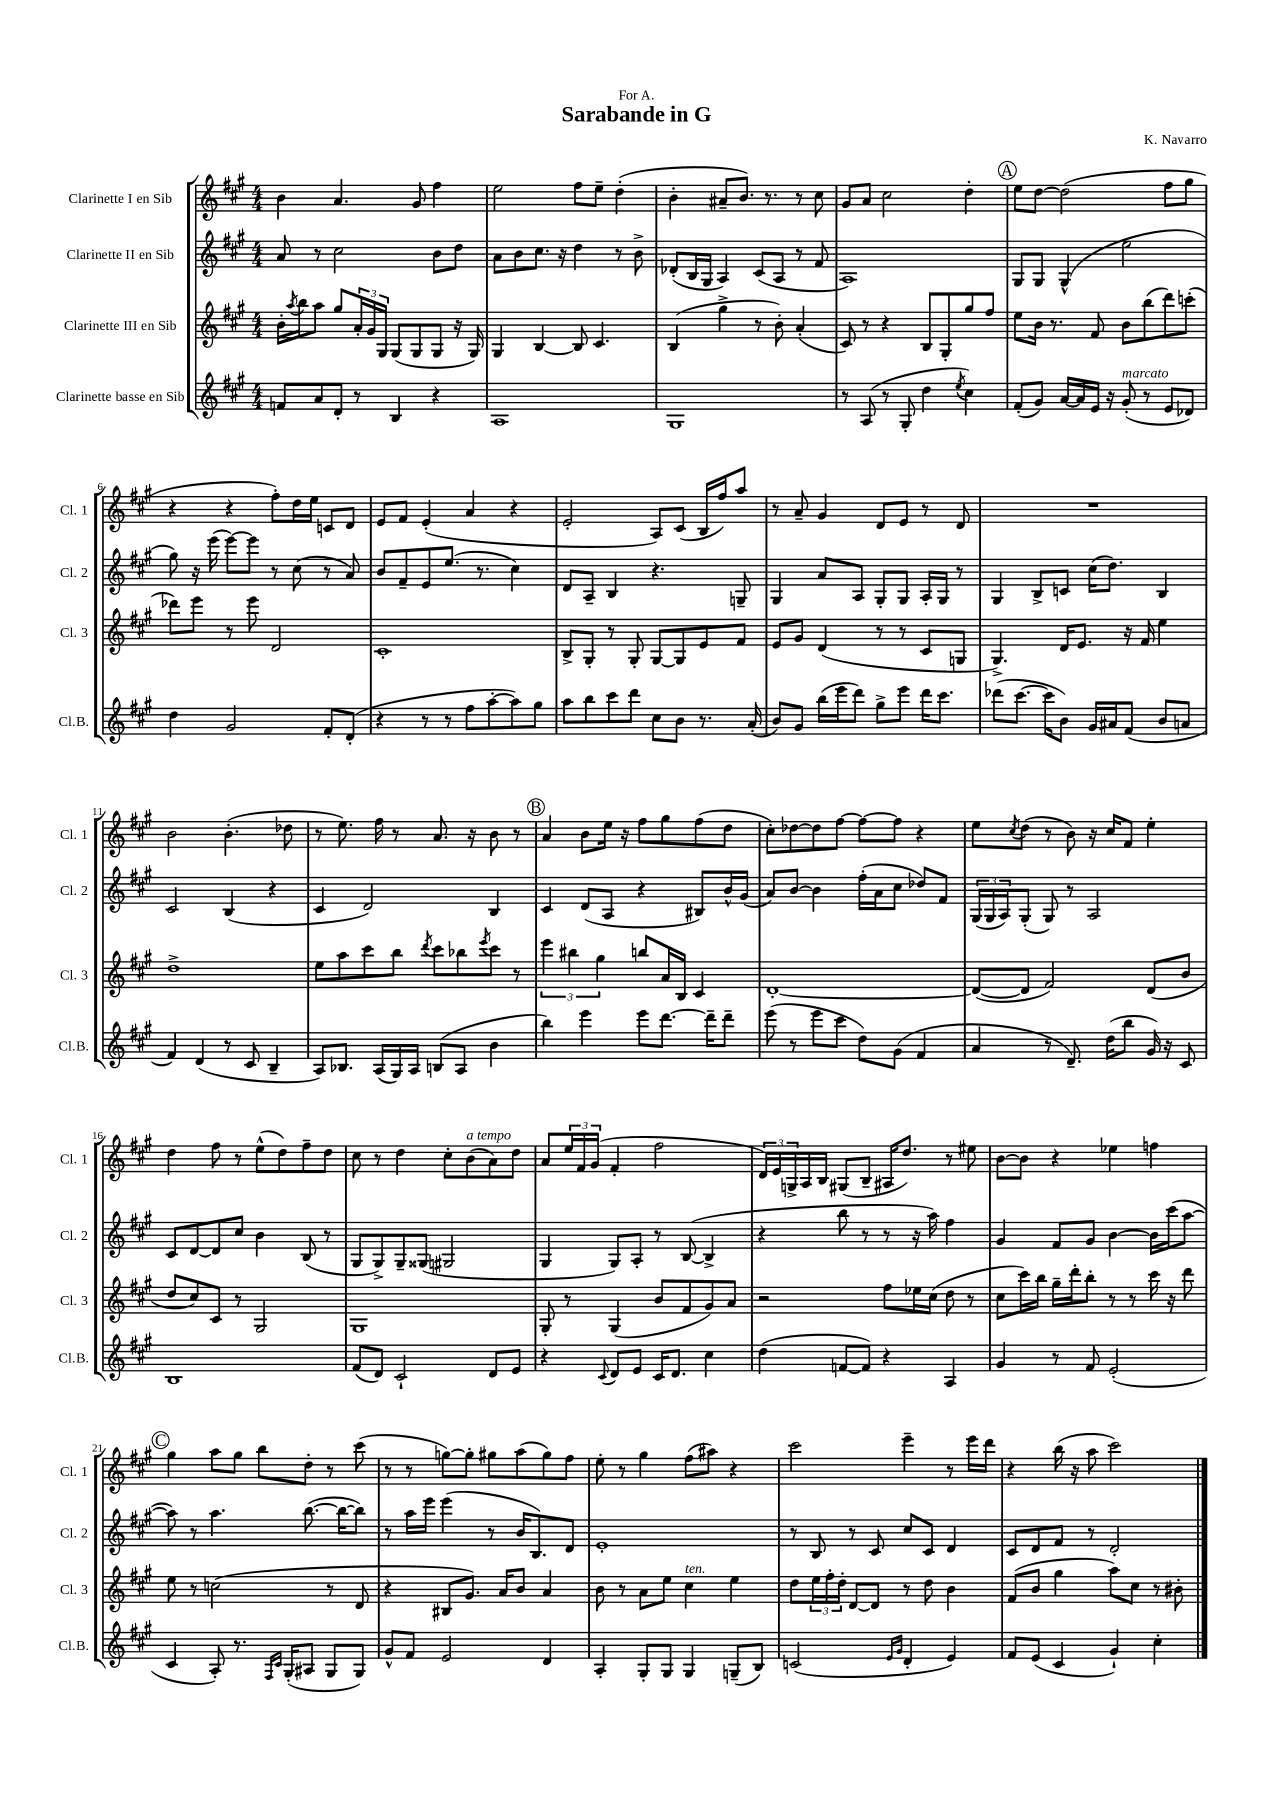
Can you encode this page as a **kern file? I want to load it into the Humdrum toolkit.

**kern	**kern	**kern	**kern
*staff4	*staff3	*staff2	*staff1
*clefG2	*clefG2	*clefG2	*clefG2
*k[f#c#g#]	*k[f#c#g#]	*k[f#c#g#]	*k[f#c#g#]
*M4/4	*M4/4	*M4/4	*M4/4
8f	16b'	8a	4b
.	8qaa	.	.
.	16bb	.	.
8a	8aa	8r	.
8d'	8gg#	2cc#	4.a
8r	24a'	.	.
.	24g#	.	.
.	24G#	.	.
4B	(8G#	.	.
.	8G#	.	8g#
4r	8G#	8b	4ff#
.	16r	8dd	.
.	16G#)	.	.
=	=	=	=
1A	4G#	8a	2ee
.	.	8b	.
.	[4B	8.cc#	.
.	.	16r	.
.	8B]	4dd	8ff#
.	4.c#	.	8ee~
.	.	8r	(4dd'
.	.	8b^	.
=	=	=	=
1G#	(4B	(8d-'	4b'
.	.	16B	.
.	.	16G#	.
.	4gg#^	4A)	8a#~
.	.	.	8.b)
.	8r	(8c#	.
.	.	.	8.r
.	8b')	8A	.
.	(4a'	8r	8r
.	.	8f#	8cc#
=	=	=	=
8r	8c#)	1A)	8g#
(8A	8r	.	8a
8r	4r	.	2cc#
8G#'	.	.	.
4dd	8B	.	.
.	8G#'	.	.
8qee	.	.	.
4cc#)	8gg#	.	4dd'
.	8ff#	.	.
=	=	=	=
(8f#'	8ee	8G#	8ee
8g#)	16b	8G#	[8dd
.	8.r	.	.
[16a	.	(4G#^^	(2dd]
16a]	.	.	.
16e	8f#	.	.
16r	.	.	.
(8g#'	8b	2ee	.
8r	(8bb	.	.
8e	8ddd)	.	8ff#
8d-)	(8ccc'	.	8gg#
=	=	=	=
4dd	8ddd-)	8gg#)	4r
.	8eee	16r	.
.	.	(16eee	.
2g#	8r	[8eee)	4r
.	8eee	8eee]	.
.	2d	8r	8ff#')
.	.	(8cc#	16dd
.	.	.	16ee
8f#'	.	8r	8c
(8d'	.	8a)	8d
=	=	=	=
4r	1c#'	8b	8e
.	.	8f#~	8f#
8r	.	8e	(4e'
8r	.	(8.ee	.
8ff#	.	.	4a
.	.	8.r	.
[8aa'	.	.	.
8aa])	.	4cc#)	4r
8gg#	.	.	.
=	=	=	=
8aa	8B^	8d	2e'
8bb	8G#'	8A~	.
8ccc#	8r	4B	.
8ddd	8G#'	.	.
8cc#	[8G#	4.r	8A)
8b	8G#]	.	(8c#
8.r	8e	.	16B
.	.	.	16ff#)
.	8f#	8G~	8aa
(16a'	.	.	.
=	=	=	=
8b)	8e	4G#	8r
8g#	8g#	.	8a~
(16bb	(4d	8a	4g#
16eee	.	.	.
8ddd)	.	8A	.
8gg#^	8r	8G#'	8d
8eee	8r	8G#	8e
16ddd	8c#	16A'	8r
8.ccc#	.	16G#	.
.	8G	8r	8d
=	=	=	=
(8ddd-	4.G#^)	4G#	1r
[8.ccc#	.	.	.
.	.	8B^	.
16ccc#]	.	.	.
8b)	16d	8c	.
.	8.e	.	.
16g#	.	(16cc#	.
16a#	.	8.dd)	.
(8f#	16r	.	.
.	16f#	.	.
8b	4ee	4B	.
8a	.	.	.
=	=	=	=
4f#)	1dd^	2c#	2b
(4d	.	.	.
8r	.	(4B	(4.b'
8c#	.	.	.
4B~	.	4r	.
.	.	.	8dd-
=	=	=	=
8A)	8ee	4c#	8r
8.B-	8aa	.	8.ee)
.	8ccc#	2d)	.
(16A	.	.	16ff#
16G#)	8bb	.	8r
16A	.	.	.
.	8qddd	.	.
(8B	8ccc#	.	8.a
8A	8bb-	.	.
.	.	.	16r
.	8qeee	.	.
4b	8ccc#	4B	8b
.	8r	.	8r
=	=	=	=
4bb)	6eee	4c#	4a
.	6bb#	.	.
4eee	.	(8d	8b
.	6gg#	.	.
.	.	8A	16ee
.	.	.	16r
8eee	8bb	4r	8ff#
[8.ddd	16a	.	8gg#
.	16B	.	.
.	4c#	8B#)	(8ff#
16ddd~]	.	.	.
8ddd~	.	16b^^	8dd
.	.	(16g#	.
=	=	=	=
(8eee	[1d'	8a)	8cc#')
8r	.	[8b	[8dd-
8eee	.	4b]	8dd-]
8ccc#	.	.	[8ff#
8dd)	.	(16ff#'	8ff#_
.	.	16a	.
(8g#	.	8cc#	8ff#]
4f#	.	8dd-)	4r
.	.	8f#	.
=	=	=	=
4a	(8d_	(24G#	8ee
.	.	24G#	.
.	.	24A)	.
.	.	.	8qcc#
.	8d]	(8G#'	(8dd
8r	2f#)	8G#)	8r
8.d~)	.	8r	8b)
.	.	2A	16r
(16dd	.	.	16cc#
8bb	.	.	8f#
16g#)	(8d	.	4ee'
16r	.	.	.
8c#	8b	.	.
=	=	=	=
1B	8dd	8c#	4dd
.	8cc#)	[8d	.
.	8c#	8d]	8ff#
.	8r	8cc#	8r
.	2G#	4b	(8ee^^
.	.	.	8dd)
.	.	(8B	8ff#~
.	.	8r	8dd
=	=	=	=
(8f#	1G#	8G#	8cc#
8d)	.	8G#^)	8r
2c#`	.	8G#~	4dd
.	.	(8G##	.
.	.	2G#	8cc#'
.	.	.	(8b
8d	.	.	8a)
8e	.	.	8dd
=	=	=	=
4r	8G#'	4G#	8a
.	8r	.	24ee
.	.	.	24f#
.	.	.	(24g#
8qqc#	.	.	.
8d	(4G#	8G#)	4f#'
8e	.	8A'	.
16c#	8b	8r	2ff#
8.d	.	.	.
.	8f#	([8B	.
4cc#	8g#)	4B^]	.
.	8a	.	.
=	=	=	=
(4dd	2r	4r	24d)
.	.	.	24e
.	.	.	24G^
.	.	.	16A
.	.	.	16B
[8f	.	8bb	(8G#
8f])	.	8r	8B~
4r	8ff#	8r	16A#
.	.	.	8.dd)
.	16ee-	16r	.
.	(16cc#	16aa)	.
4A	8dd	4ff#	8r
.	8r	.	8ee#
=	=	=	=
4g#	8cc#	4g#	[8b
.	16ccc#)	.	8b]
.	16bb	.	.
8r	16gg#~	8f#	4r
.	16ddd'	.	.
8f#	8bb'	8g#	.
(2e'	8r	[4b	4ee-
.	8r	.	.
.	16ccc#	16b]	4ff
.	16r	(16ccc#	.
.	8ddd	[8aa	.
=	=	=	=
4c#	8ee	8aa])	4gg#
.	8r	8r	.
8A')	(2cc	4.aa	8aa
8.r	.	.	8gg#
.	.	.	8bb
16qqF#	.	.	.
16qqc#	.	.	.
(16G#'	.	.	.
8A#	.	([8.bb	8dd'
8G#	8r	.	8r
.	.	16bb_	.
8G#)	8d	8bb])	(8ccc#
=	=	=	=
8g#^^	4r	8r	8r
8f#	.	16aa	8r
.	.	16eee	.
2e	8B#	(4eee	[8gg)
.	8.g#)	.	8gg']
.	.	8r	8gg#
.	16a	.	.
.	8b	16b	(8aa
.	.	8.B)	.
4d	4a	.	8gg#)
.	.	8d	8ff#
=	=	=	=
4A'	8b	1e'	8ee'
.	8r	.	8r
8G#'	8a	.	4gg#
8G#	8ee	.	.
4G#	4cc#	.	(8ff#
.	.	.	8aa#)
(8G~	4ee	.	4r
8B)	.	.	.
=	=	=	=
(2c	8dd	8r	2ccc#
.	24ee	8B	.
.	24ff#'	.	.
.	24dd'	.	.
.	[8d	8r	.
.	8d]	8c#	.
16qqe	.	.	.
16qqg#	.	.	.
4d'	8r	8cc#	4eee~
.	8dd	8c#	.
4e)	4b	4d	8r
.	.	.	16eee
.	.	.	16ddd
=	=	=	=
8f#	(8f#	8c#	4r
(8e	8b	8d	.
4c#	4gg#	8f#	(16bb
.	.	.	16r
.	.	8r	8aa
4g#`)	8aa)	2d'	2ccc#)
.	8cc#	.	.
4cc#'	8r	.	.
.	8b#'	.	.
==	==	==	==
*-	*-	*-	*-
